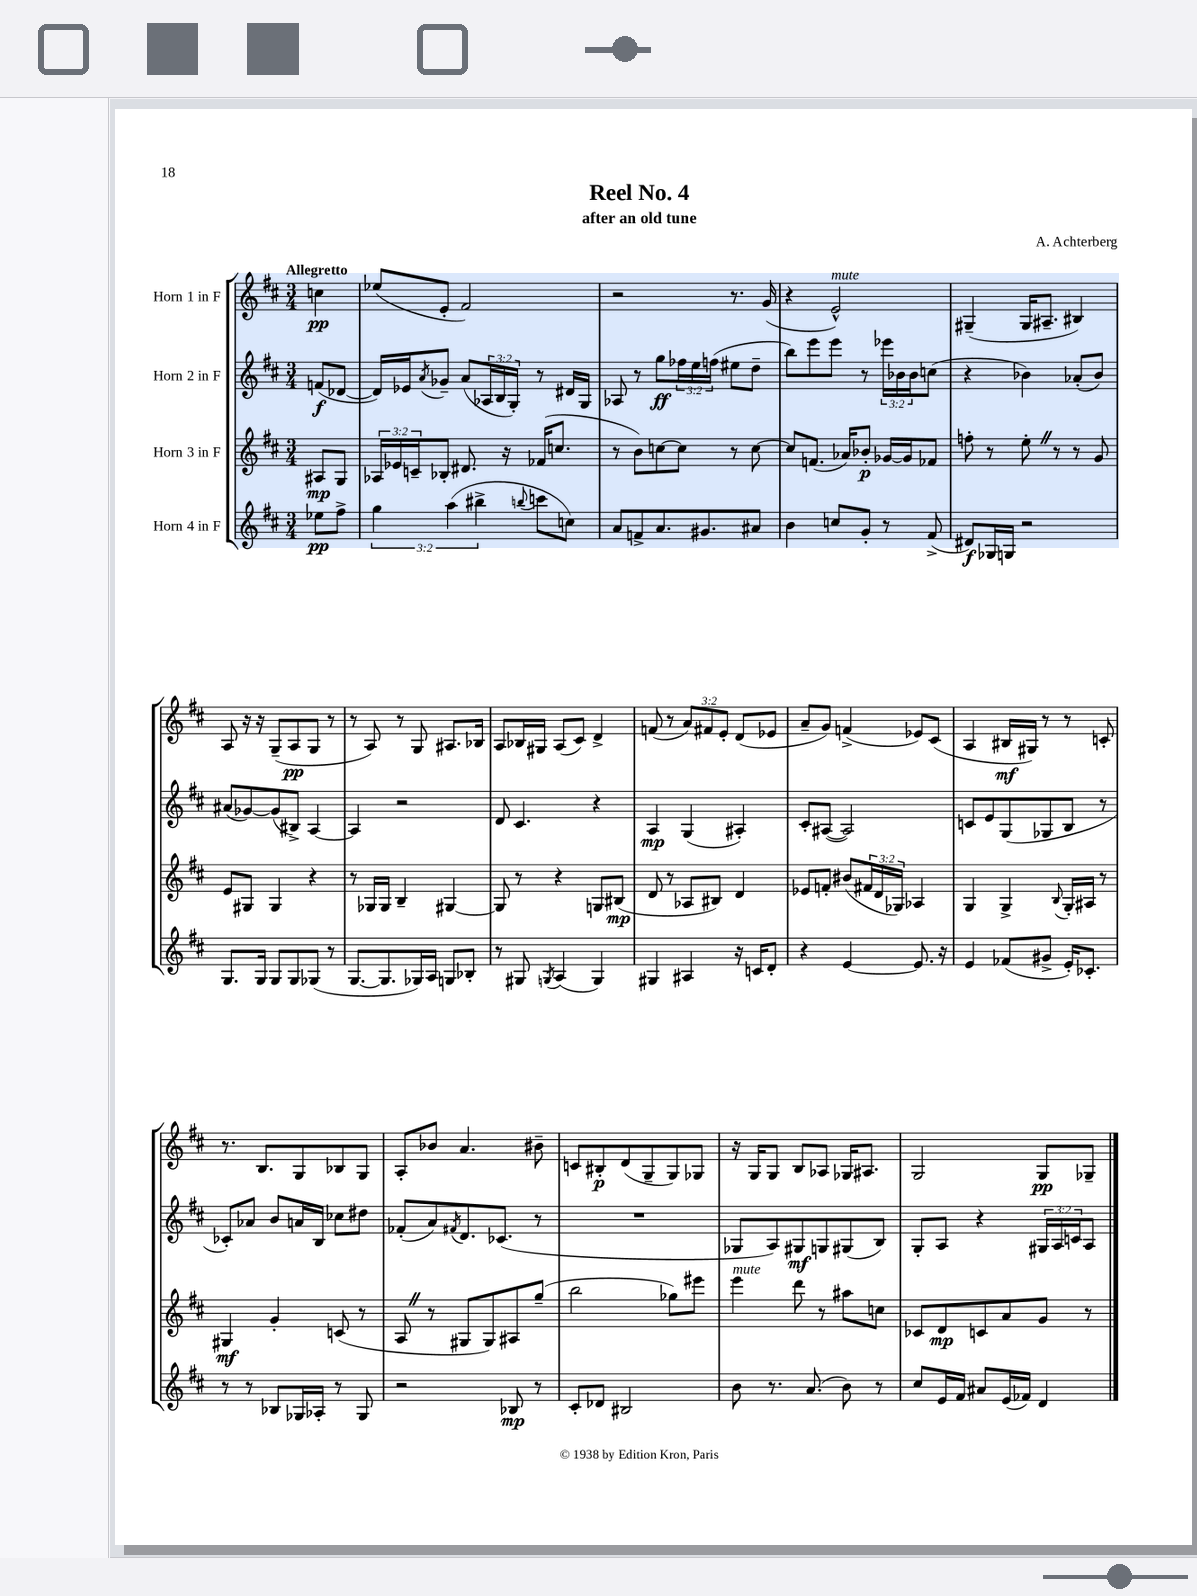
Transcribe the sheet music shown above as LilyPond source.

\header { title = "Reel No. 4" composer = "A. Achterberg" subtitle = "after an old tune" }
<<
\new StaffGroup <<
\new Staff = "s0" \with { instrumentName = "Horn 1 in F" } {
    \clef treble \key d \major \numericTimeSignature \time 3/4 \override Staff.TupletNumber.text = #tuplet-number::calc-fraction-text \partial 4 \tempo "Allegretto"
    c''4\pp |
    ees''8( e'8-. fis'2) |
    r2 r8. g'16( |
    r4 e'2-^^\markup { \italic "mute" }) |
    gis4--( gis16 ais8.-- bis4) |
    a8 r16 r16 g8--( a8\pp g8 r8 |
    r8 a8) r8 g8 ais8. bes16 |
    a8 bes16 gis16 a8( cis'8) d'4-> |
    f'8( r8 \tuplet 3/2 { a'8) fis'8 e'8-. } d'8( ees'8 |
    a'8-- g'8) f'4->( ees'8) cis'8( |
    a4 bis16\mf gis16) r8 r8 c'8-. |
    r8. b8. g8 bes8 g8 |
    a8-. bes'8 a'4. bis'8-- |
    c'8 bis8-.\p d'8( g8-- g8) ges8 |
    r16 g16 g8 b8 aes8 ges16 ais8. |
    g2 g8\pp ges8-- \bar "|." |
}
\new Staff = "s1" \with { instrumentName = "Horn 2 in F" } {
    \clef treble \key d \major \numericTimeSignature \time 3/4 \override Staff.TupletNumber.text = #tuplet-number::calc-fraction-text \partial 4
    f'8\f( des'8~ |
    des'16) ees'16 \acciaccatura { a'8 } ges'8-- a'8( \tuplet 3/2 { aes16 b16 g16-.) } r8 dis'16 g16 |
    aes8 r8 g''8\ff \tuplet 3/2 { fes''16 e''16 f''16( } eis''8 d''8-- |
    b''8) e'''8 e'''8 r8 \tuplet 3/2 { ees'''16 bes'16 bes'16 } c''8( |
    r4 bes'4) aes'8-.( bes'8) |
    ais'8( ges'8~) ges'8( bis8->) a4~ |
    a4 r2 |
    d'8 cis'4. r4 |
    a4\mp g4( ais4-.) |
    cis'8-. ais8~( ais2) |
    c'8 e'8 g8( ges8 b8 r8 |
    ces'8-.) aes'8 b'8 a'16 b16 ces''8 dis''8 |
    fes'8-.( a'8) \acciaccatura { fis'8 } d'8. ces'8.( r8 |
    R2. |
    ges8 a8) gis8\mf g8 gis8( b8) |
    g8-. a8 r4 \tuplet 3/2 { gis16 a16 c'16 } a8 \bar "|." |
}
\new Staff = "s2" \with { instrumentName = "Horn 3 in F" } {
    \clef treble \key d \major \numericTimeSignature \time 3/4 \override Staff.TupletNumber.text = #tuplet-number::calc-fraction-text \partial 4
    ais8\mp g8 |
    \tuplet 3/2 { aes16 ees'16 c'16-- } bes8-. dis'8. r16 fes'16( c''8. |
    r8 b'8) c''8~ c''8 r8 c''8~ |
    c''8 f'8.( aes'16) bes'8-.\p ges'16~ ges'16 fes'8 |
    f''8-. r8 e''8-. \once \override BreathingSign.text = \markup { \musicglyph "scripts.caesura.straight" } \breathe r8 r8 g'8 |
    e'8 gis8 gis4 r4 |
    r8 ges16 ges16 b4-- gis4~ |
    gis8 r8 r4 g8 bis8\mp( |
    d'8 r8 aes8 bis8) d'4 |
    ees'8 f'8-. bis'8( \tuplet 3/2 { fis'16 d'16 ges16) } aes4 |
    g4 g4-> \appoggiatura { b8 } g16-. ais16 r8 |
    gis4\mf g'4-. c'8( r8 |
    a8 \once \override BreathingSign.text = \markup { \musicglyph "scripts.caesura.straight" } \breathe r8 gis8 gis8) ais8 g''8--( |
    b''2 ges''8) eis'''8 |
    e'''4^\markup { \italic "mute" } d'''8 r8 ais''8 c''8 |
    ces'8 d'8\mp c'8 a'8 g'8 r8 \bar "|." |
}
\new Staff = "s3" \with { instrumentName = "Horn 4 in F" } {
    \clef treble \key d \major \numericTimeSignature \time 3/4 \override Staff.TupletNumber.text = #tuplet-number::calc-fraction-text \partial 4
    ees''8\pp fis''8-> |
    \tuplet 3/2 { g''4 a''4( bis''4-> } \appoggiatura { b''8 } c'''8 c''8) |
    a'8 f'8-> a'8. gis'8. ais'8 |
    b'4 c''8 g'8-. r8 fis'8->( |
    dis'8\f) ges16 g16 r2 |
    g8. g16 g8 g8 ges8( r8 |
    g8.~ g8. ges16) a16 g8 bes8-. |
    r8 gis8 \acciaccatura { g8 } a4( g4) |
    gis4 ais4 r16 c'16 d'8-. |
    r4 e'4~ e'8. r16 |
    e'4 fes'8( gis'8-> e'16-.) ces'8.-. |
    r8 r8 bes8 ges16 aes16-. r8 ges8 |
    r2 bes8\mp r8 |
    cis'8-. des'8 bis2 |
    b'8 r8. a'8.( b'8) r8 |
    cis''8 e'16 fis'16 ais'8 e'16( fes'16) d'4 \bar "|." |
}
>>
>>
\layout { \context { \Score \remove "Bar_number_engraver" } }
